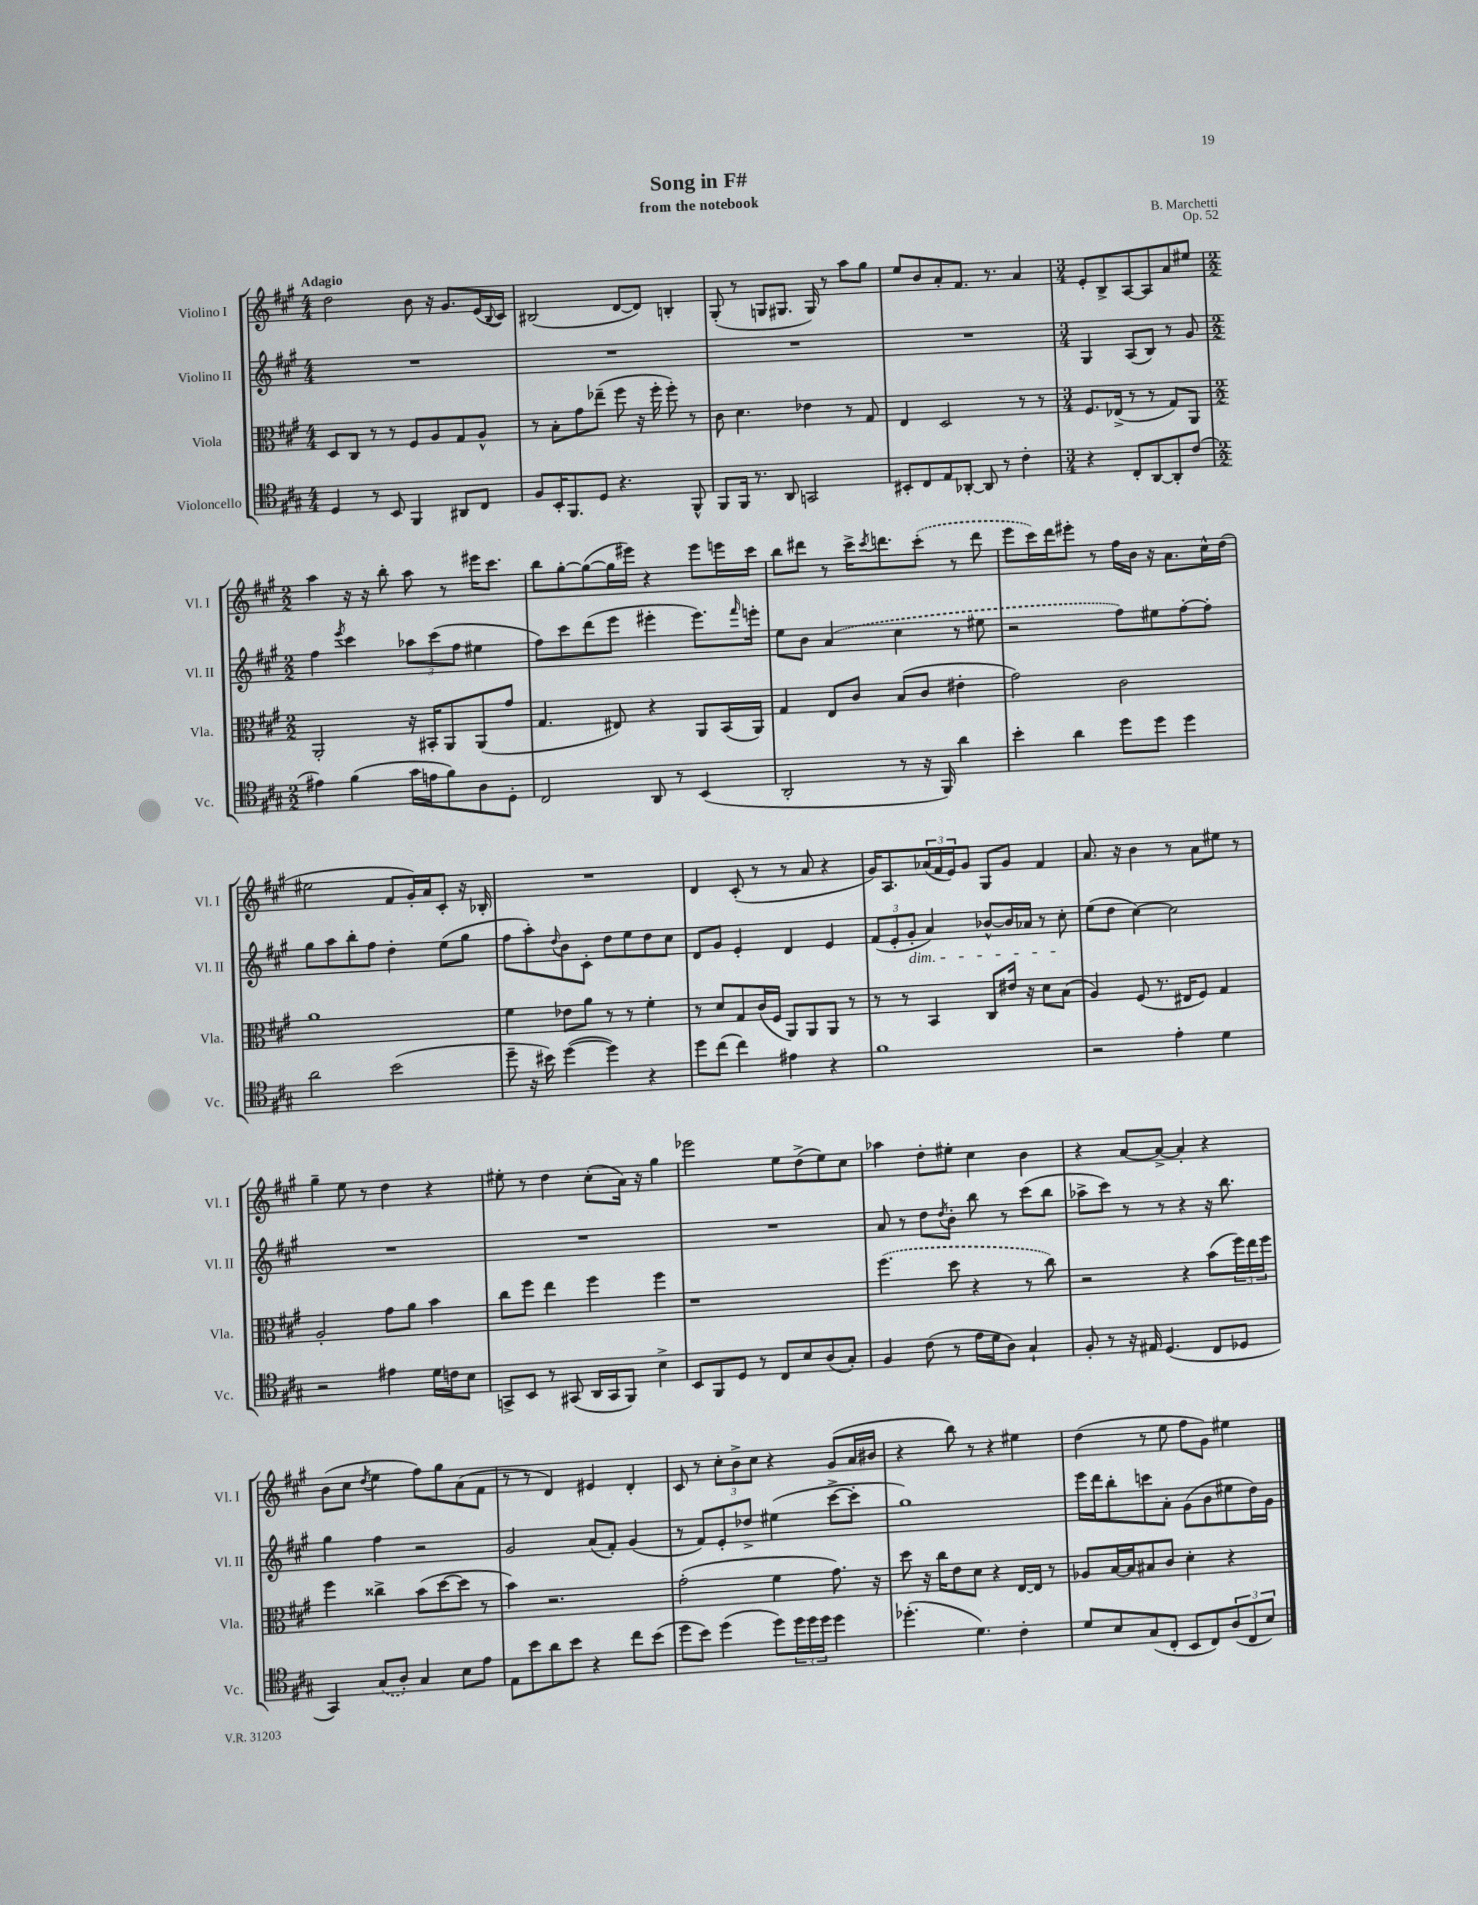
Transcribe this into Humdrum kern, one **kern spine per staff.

**kern	**kern	**kern	**kern
*staff4	*staff3	*staff2	*staff1
*clefC4	*clefC3	*clefG2	*clefG2
*k[f#c#g#]	*k[f#c#g#]	*k[f#c#g#]	*k[f#c#g#]
*M4/4	*M4/4	*M4/4	*M4/4
4D	8D	1r	2dd
.	8C#	.	.
8r	8r	.	.
8BB	8r	.	.
4FF#	8F#	.	8b
.	8A	.	16r
.	.	.	8.g#
8AA#	8G#	.	.
8C#	8A^^	.	(16e
.	.	.	8qqB
.	.	.	16c#)
=	=	=	=
8F#	8r	1r	(2B#
16BB'	8B'	.	.
8.FF#	.	.	.
.	8g#	.	.
8D	(8ee-~	.	.
4.r	8ff#	.	[8d
.	16r	.	8d])
.	16ff#'	.	.
.	8ff#')	.	4B'
8FF#^^	8r	.	.
=	=	=	=
8FF#	8c#	1r	(8G#'
16FF#	4.d	.	8r
8.r	.	.	.
.	.	.	8G
8AA	.	.	8.G#
2GG	4e-	.	.
.	.	.	16G#)
.	.	.	8r
.	8r	.	8aa
.	8G#	.	8gg#
=	=	=	=
8BB#'	4E	1r	8ee
8C#	.	.	8b
8E	2D	.	8a'
[8AA-'	.	.	8.f#
8AA-]	.	.	.
.	.	.	8.r
8r	.	.	.
4c#'	8r	.	4a
.	8r	.	.
=	=	=	=
*M3/4	*M3/4	*M3/4	*M3/4
4r	8.F#	4G#	8e'
.	.	.	8B^
.	(16E-^	.	.
8C#'	8r	(8A	[8A
[8AA	8r	8B)	8A]
8AA']	8G#)	8r	8a
(8c#	8AA	8g#	8ee#
=	=	=	=
*M2/2	*M2/2	*M2/2	*M2/2
4e#)	2AA'	4ff#	4aa
.	.	8qeee	.
(4f#	.	4ccc#	16r
.	.	.	16r
.	.	.	8bb'
16g#	16r	12aa-	8aa
16e	16BB#'	.	.
.	.	(12ccc#	.
8f#)	8AA	.	8r
.	.	12ff#	.
8A	(8AA	4ee#	16eee#
.	.	.	8.ccc#
8D'	8g#	.	.
=	=	=	=
2C#	4.G#	8ff#)	8bb
.	.	8ccc#	[8gg#'
.	.	(8ddd	(8gg#_
.	8E#)	8eee	16gg#]
.	.	.	16eee#)
8AA	4r	4eee#'	4r
8r	.	.	.
(4BB	8AA	8.eee#)	8eee#
.	(16BB	.	16eee
.	.	16qqfff#	.
.	16AA)	16eee'	16ccc#
=	=	=	=
2AA'	4G#	8ee	8bb
.	.	8b	8ddd#
.	8E	(4a	8r
.	8c#	.	16ccc#^
.	.	.	8qccc#
.	.	.	8.ddd
8r	(8B	4cc#	.
16r	8c#	.	(8ccc#'
16FF#)	.	.	.
4a	4e#'	8r	8r
.	.	8ee#	8ddd
=	=	=	=
4b'	2g#)	2r	8eee
.	.	.	16ccc#)
.	.	.	16ddd
4a	.	.	8eee#'
.	.	.	8r
8dd	2c#	8ff#)	16ff#
.	.	.	16b
8dd	.	8ee#	16r
.	.	.	8.a
4dd	.	[8ff#'	.
.	.	8ff#']	16cc#^^
.	.	.	(16dd
=	=	=	=
2a	1a	8gg#	2ee#
.	.	8aa	.
.	.	8bb'	.
.	.	8ff#	.
(2b	.	4dd'	8f#
.	.	.	16g#')
.	.	.	16a
.	.	(8ee	8c#'
.	.	8gg#	16r
.	.	.	16B-'
=	=	=	=
8dd~	4f#	8ff#	1r
16r	.	8aa')	.
16b#)	.	.	.
.	.	8qqdd	.
([4dd	8e-	8b	.
.	8a	8c#'	.
4dd])	8r	8dd	.
.	8r	8ee	.
4r	4f#'	8dd	.
.	.	8cc#	.
=	=	=	=
8dd	8r	8d	4d
(8cc#	8d	8g#	.
4cc#)	8G#	4e'	(8c#'
.	(16c#	.	8r
.	16F#	.	.
4e#	8AA)	4d	8r
.	8AA	.	8a
4r	8AA	4e	4r
.	8r	.	.
=	=	=	=
1f#	8r	(12f#	16g#)
.	.	.	8.A
.	.	12e'	.
.	8r	.	.
.	.	12g#'	.
.	4BB	4a)	(24a-
.	.	.	24f#
.	.	.	24e)
.	.	.	8g#
.	8C#	[8b-^^	8G#
.	16e#	16b-]	8g#
.	16r	16a-	.
.	8d	8r	4f#
.	(8B	8cc#'	.
=	=	=	=
2r	4A)	(8ee	8.a
.	.	8dd	.
.	.	.	16r
.	(8F#	[4cc#)	4b
.	8.r	.	.
4e'	.	2cc#]	8r
.	16E#	.	.
.	8F#)	.	8a
4d	4G#	.	8ee#
.	.	.	8r
=	=	=	=
2r	2A'	1r	4gg#~
.	.	.	8ee
.	.	.	8r
4e#	8g#	.	4dd
.	8a	.	.
16d	4b	.	4r
16c	.	.	.
8B	.	.	.
=	=	=	=
8GG^	8cc#	1r	8ee#'
8BB	8ff#	.	8r
8r	4ee	.	4dd
(8GG#	.	.	.
16AA	4ff#	.	(8cc#'
16GG#	.	.	.
8FF#)	.	.	16a)
.	.	.	16r
4B^	4ff#	.	4gg#
=	=	=	=
8BB	1r	1r	2eee-
8FF#	.	.	.
8D	.	.	.
8r	.	.	.
8C#	.	.	8ee
8B	.	.	(8dd^
(8A	.	.	8ee)
8G#')	.	.	8cc#
=	=	=	=
4F#	(4.ff#	8a	4aa-
.	.	8r	.
(8c#	.	8dd	8dd'
.	.	8qdd	.
8r	8dd	8b'	8ee#'
16e	4r	8bb	4cc#
16d	.	.	.
8A)	.	8r	.
4G#`	8r	(8ccc#	4b
.	8cc#)	8bb	.
=	=	=	=
8F#'	2r	8aa-^	4r
8r	.	8ccc#)	.
16r	.	8r	[8a
16E#	.	.	.
(4.D	.	8r	8a^_
.	4r	4r	4a']
8C#	(8b	16r	4r
.	.	8.bb	.
8D-	24ff#)	.	.
.	24ee	.	.
.	24ff#	.	.
=	=	=	=
4GG#)	4ff#	4gg#	(8b
.	.	.	8cc#
.	.	.	8qdd
(8G#	4cc##^	4ff#	4ee
8A')	.	.	.
4G#	(8b	2r	8ff#)
.	[8dd	.	8gg#
8B	8dd]	.	(8a
8e	8r	.	8f#
=	=	=	=
8E	4b)	2g#	8r
8b	.	.	8r
8a	2.r	.	4d)
8b	.	.	.
4r	.	(8a	4e#
.	.	8f#')	.
8cc#	.	(4g#	4d'
(8b	.	.	.
=	=	=	=
8dd	(2g#'	8r	8c#
8b)	.	8f#)	8r
(4dd	.	8e'	12cc#'
.	.	.	12b^
.	.	8dd-^	.
.	.	.	12cc#
8dd)	4f#	(4ee#	4r
24dd	.	.	.
24dd	.	.	.
24dd	.	.	.
4dd	8.g#)	[8ccc#^	(8g#
.	.	8ccc#']	16a
.	16r	.	16b#
=	=	=	=
(4.dd-'	8dd	1gg#)	4r
.	16r	.	.
.	16cc#	.	.
.	8e	.	8bb)
4.d)	8d	.	8r
.	4r	.	4r
4c#'	[16E	.	4ee#
.	16E]	.	.
.	8r	.	.
=	=	=	=
8d	8A-	16eee	(4dd
.	.	16ddd	.
8B	[16B	8bb'	.
.	16B]	.	.
(8G#	8B#	8ccc	8r
8C#'	8c#	8a'	8ee
8BB	4d'	(8g#	8ff#
8C#)	.	8b	8g#)
(12A	4r	8ee#	4ee#
12C#	.	.	.
.	.	16dd)	.
12B)	.	.	.
.	.	16g#	.
==	==	==	==
*-	*-	*-	*-
